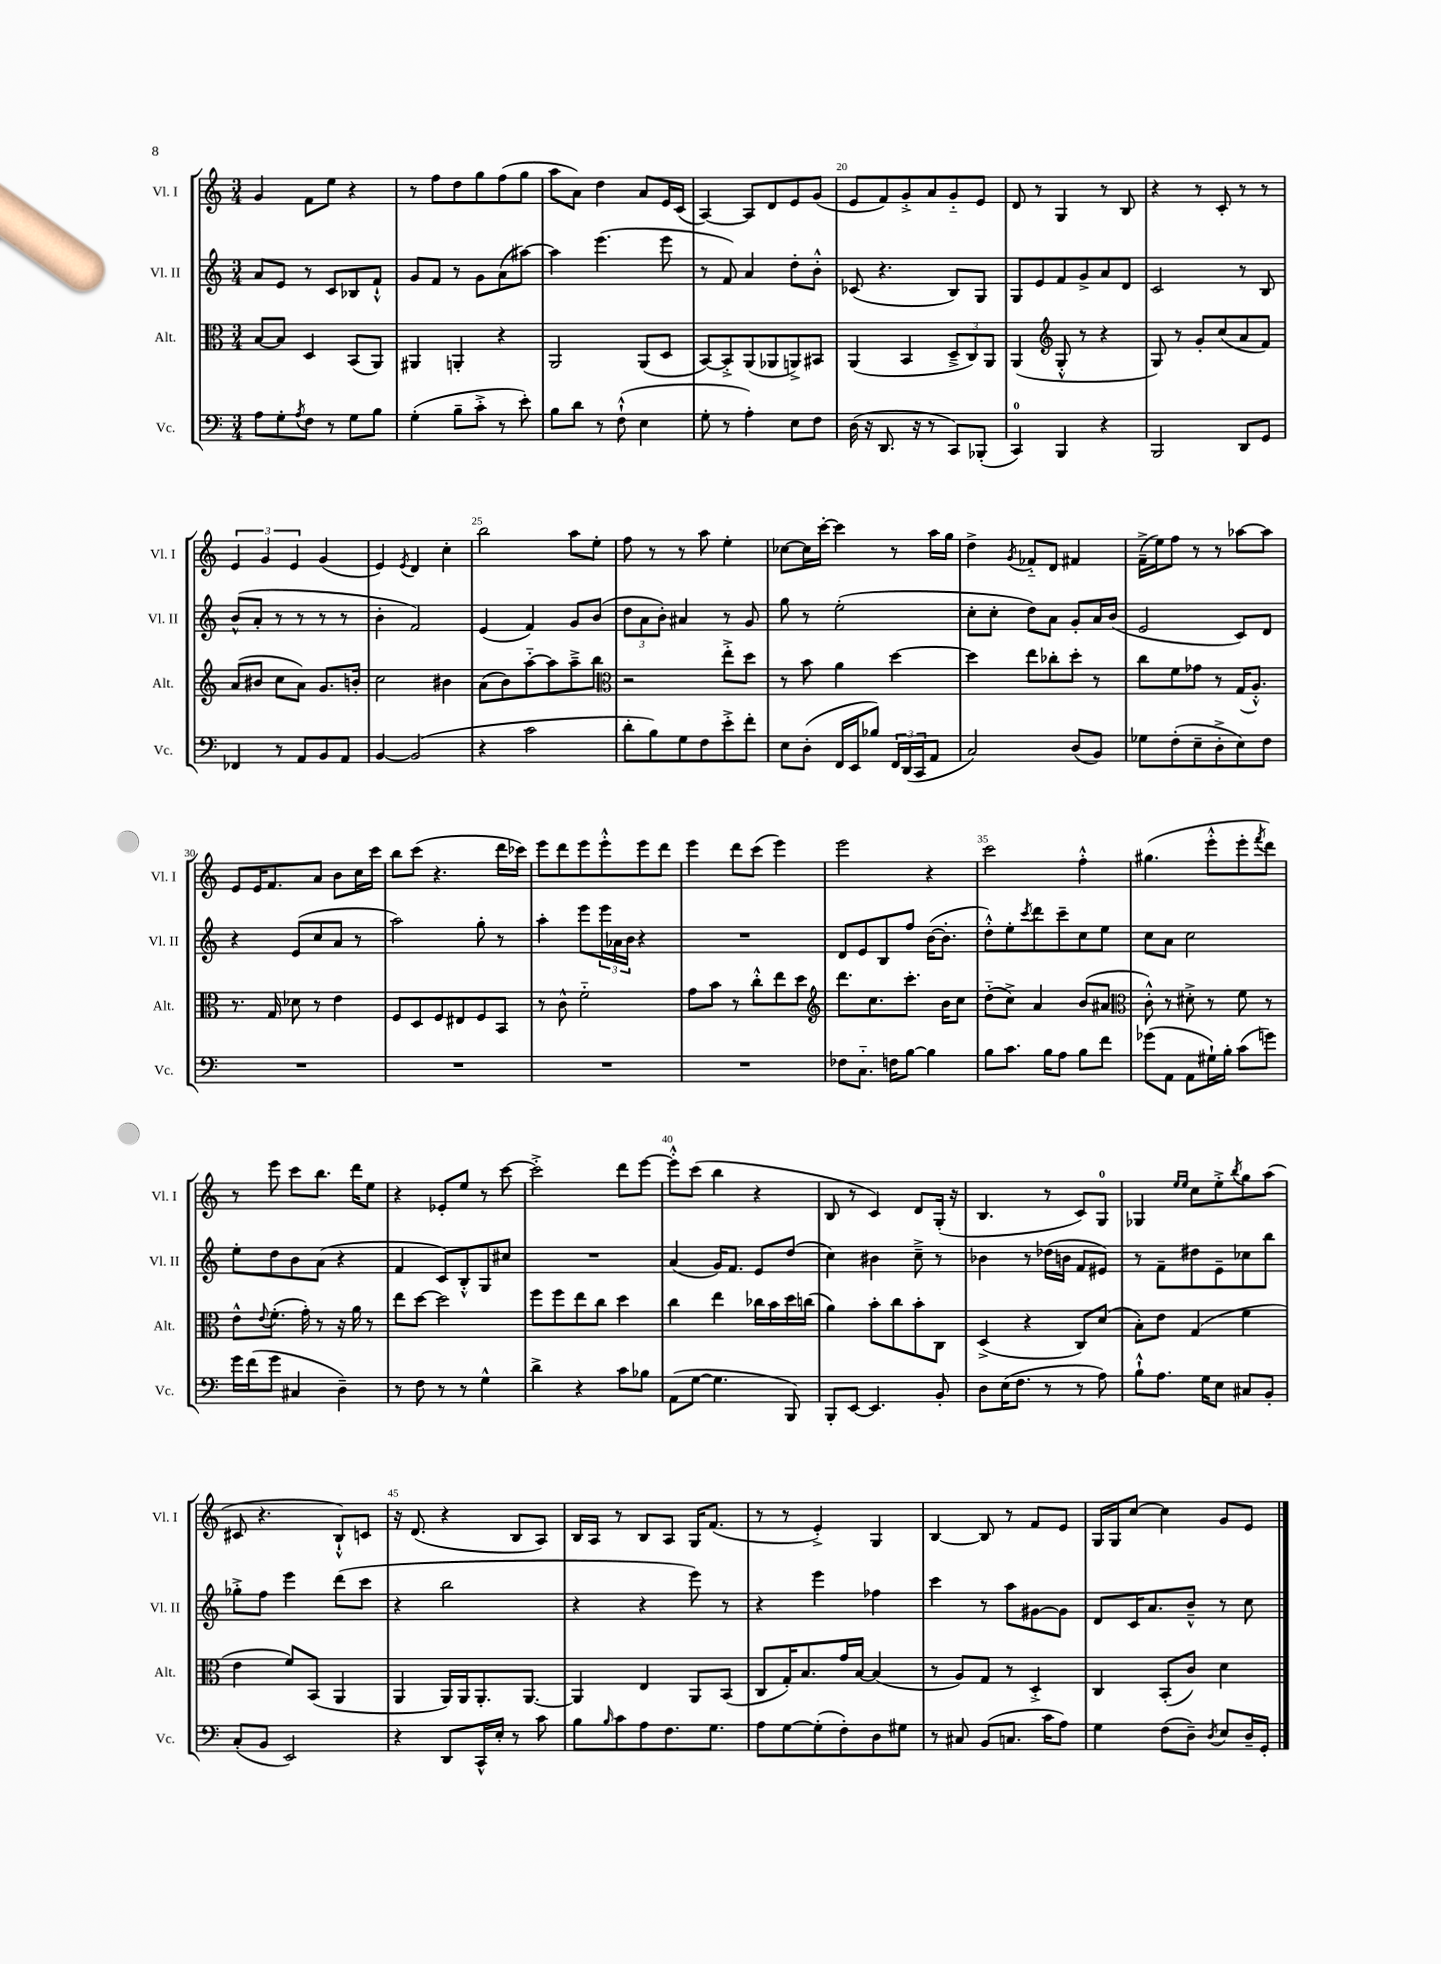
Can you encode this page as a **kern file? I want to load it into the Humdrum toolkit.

**kern	**kern	**kern	**kern
*staff4	*staff3	*staff2	*staff1
*clefF4	*clefC3	*clefG2	*clefG2
*k[]	*k[]	*k[]	*k[]
*M3/4	*M3/4	*M3/4	*M3/4
8A\L	[8B/L	8a/L	4g/
8G'\	8B/]J	8e/J	.
8qA/	.	.	.
8F\J	4D/	8r	8f\L
8r	.	8c/L	8ee\J
8G\L	(8BB/L	8B-/	4r
8B\J	8AA/J)	8f`^^/J	.
=	=	=	=
(4G'\	4AA#/	8g/L	8r
.	.	8f/J	8ff\L
8B~\L	4AA'/	8r	8dd\
8c'^\J	.	8g\L	8gg\
8r	4r	(8a\	(8ff\
8e'\)	.	[8aa#\J)	8gg\J
=	=	=	=
8B\L	2AA/	4aa#\]	8aa\L
8d\J	.	.	8a\J)
8r	.	(4.eee\	4dd\
(8F`^^\	.	.	.
4E\	(8AA/L	.	8a/L
.	8D/J	8eee\	16e/L
.	.	.	(16c/JJ
=	=	=	=
8G'\	[8BB/L)	8r	[4A/)
8r	8BB'^/]	8f/)	.
4A'\)	(8AA/	4a/	8A/]L
.	8AA-/	.	8d/
8E\L	8AA^/)	8dd'\L	8e/
8F\J	8BB#/J	8b'^^\J	(8g/J
=	=	=	=
(16D\	(4AA/	(8c-/	8e/L
16r	.	.	.
8.DD/	.	4.r	8f/)
.	4BB/	.	8g'^/
16r	.	.	.
8r	.	.	8a/
8CC/L)	12D~^/L	8B/L)	8g'~/
.	12C/)	.	.
(8BBB-'/J	.	8G/J	8e/J
.	12AA/J	.	.
=	=	=	=
4CC/)	(4AA/	8G/L	8d/
.	.	8e/	8r
*	*clefG2	*	*
4BBB/	8G'^^/	8f/	4G/
.	8r	8g^/	.
4r	4r	8a/	8r
.	.	8d/J	8B/
=	=	=	=
2BBB/	8G/)	2c/	4r
.	8r	.	.
.	8g'/L	.	8r
.	(8cc/	.	8c'/
8DD/L	8a/	8r	8r
8GG/J	8f/J)	8B/	8r
=	=	=	=
4FF-/	(8a/L	(8b^^/L	6e/
.	8b#/J	8a'/J	.
.	.	.	6g/
8r	8cc\L	8r	.
.	.	.	6e/
8AA/L	8a\J)	8r	.
8BB/	8.g/L	8r	(4g/
8AA/J	.	8r	.
.	16b'/Jk	.	.
=	=	=	=
[4BB/	2cc\	4b'\	4e/)
.	.	.	8qe/
(2BB/]	.	2f/)	4d/
.	4b#\	.	4cc'\
=	=	=	=
4r	(8a\L	(4e/	2bb\
.	8b\)	.	.
2c\	[8aa'~\	4f/)	.
.	8aa\]	.	.
.	8aa~^\	8g/L	8aa\L
.	8bb\J	(8b/J	8ee'\J
=	=	=	=
*	*clefC3	*	*
8d'\L	2r	12dd\L	8ff\
.	.	12a\	.
8B\)	.	.	8r
.	.	12b'\J)	.
8G\	.	4a#/	8r
8F\	.	.	8aa\
8e'^\	8ee'^\L	8r	4ee'\
8f'\J	8dd\J	8g/	.
=	=	=	=
8E\L	8r	8gg\	[8cc-\L
(8D'\J	8b\	8r	16cc-\]L
.	.	.	[16ccc'\JJ
16FF/LL	4a\	(2ee'\	4ccc\]
16EE/J	.	.	.
8B-/J)	.	.	.
24FF/LL	[4dd\	.	8r
(24DD/	.	.	.
24CC/J	.	.	.
8AA/J	.	.	16aa\LL
.	.	.	16gg\JJ
=	=	=	=
2C/)	4dd\]	8cc'\L	4dd^\
.	.	8cc'\J	.
.	.	.	8qg/
.	8ee\L	8dd\L)	8f-'~/L
.	8cc-'\	8a\J	8d/J
(8D/L	8dd'\J	8g'/L	4f#/
8BB/J)	8r	16a/L	.
.	.	(16b/JJ	.
=	=	=	=
8G-\L	8cc\L	2e/	(16f~^\LL
.	.	.	16ee\J)
(8F'\	8f\	.	8ff\J
8E~\	8g-\J	.	8r
8D'^\	8r	.	8r
8E\)	(16G/LK	8c/L)	[8aa-\L
.	8.A'^^/J)	.	.
8F\J	.	8d/J	8aa-\]J
=	=	=	=
2.r	8.r	4r	8e/L
.	.	.	16e/K
.	16G/	.	8.f/
.	8d-\	(8e/L	.
.	8r	8cc/	8a/J
.	4e\	8a/J	8b\L
.	.	8r	16cc\L
.	.	.	16ccc\JJ
=	=	=	=
2.r	8F/L	2aa\)	8bb\L
.	8D/	.	(8ccc\J
.	8F/	.	4.r
.	8E#/	.	.
.	8F/	8gg'\	.
.	8BB/J	8r	16ddd\LL
.	.	.	16ccc-\JJ)
=	=	=	=
2.r	8r	4aa'\	8eee\L
.	8c^^\	.	8ddd\
.	2f'~\	8eee\L	8eee\
.	.	24eee\L	8eee'^^\
.	.	24a-\	.
.	.	24b\JJ	.
.	.	4r	8eee\
.	.	.	8ddd\J
=	=	=	=
2.r	8g\L	2.r	4eee\
.	8b\J	.	.
.	8r	.	8ddd\L
.	8cc'^^\L	.	(8ccc\J
.	8ee\	.	4eee\)
.	8dd\J	.	.
=	=	=	=
*	*clefG2	*	*
8F-\L	8.ddd\L	8d/L	2eee\
8.C'~\J	.	8e/	.
.	8.cc\	.	.
.	.	8B/	.
16F\LK	.	.	.
[8B\J	8.ccc'\J	8ff/J	.
4B\]	.	([16b\LK	4r
.	16b\LK	8.b'\]J	.
.	8cc\J	.	.
=	=	=	=
8B\L	(8dd'~\L	8dd'^^\L)	2ccc\
8.c\J	8cc^\J)	8ee'\	.
.	.	8qccc/	.
.	4a/	8ddd\	.
16B\LK	.	.	.
8A\J	.	8ccc~\	.
8B\L	(8b/L	8cc\	4ff'^^\
8f\J	8a#/J	8ee\J	.
=	=	=	=
*	*clefC3	*	*
(8g-\L	8c'^^\)	8cc\L	(4.gg#\
8AA\J	8r	8a\J	.
8AA\L	8d#'^\	2cc\	.
16G#`\L)	8r	.	8eee'^^\L
16B'\JJ	.	.	.
(8c\L	8f\	.	8eee'\
.	.	.	8qfff/
8g\J)	8r	.	8ddd\J)
=	=	=	=
16g\LL	8e^^\L	8ee'\L	8r
(16f\J	.	.	.
.	8qqe/	.	.
8g\J	(8.f'\J	8dd\	8eee\
4C#/	.	8b\	8ccc\L
.	16g'\)	.	.
.	8r	(8a\J	8.bb\J
4D~\)	16r	4r	.
.	16a\	.	16ddd\LK
.	8r	.	8ee\J
=	=	=	=
8r	8ee\L	4f/	4r
8F\	[8dd\J	.	.
8r	2dd\]	8c/L)	8e-'/L
8r	.	8B'^^/	8ee/J
4G^^\	.	8G/	8r
.	.	8cc#/J	[8ccc\
=	=	=	=
4d^\	8ff\L	2.r	2ccc'^\]
.	8ff\	.	.
4r	8ee\	.	.
.	8cc\J	.	.
8c\L	4dd\	.	8ddd\L
8B-\J	.	.	[8eee\J
=	=	=	=
(8AA\L	4cc\	(4a/	8eee'^^\]L
[8G\J	.	.	(8ccc\J
4.G\]	4ee\	16g/LK)	4bb\
.	.	8.f/J	.
.	16cc-\LL	8e/L	4r
.	16b\	.	.
8BBB/)	16dd\	(8dd/J	.
.	(16cc\JJ	.	.
=	=	=	=
8BBB'/L	4a\)	4cc\)	8B/
[8EE/J	.	.	8r
4.EE/]	8b'\L	4b#\	4c/)
.	8cc\	.	.
.	8b'\	8cc~^\	8d/L
8BB'/	8C\J	8r	(16G'/Jk
.	.	.	16r
=	=	=	=
8D\L	(4D^/	4b-\	4.B/
(16E\K	.	.	.
8.F\J	.	.	.
.	4r	8r	.
8r	.	(16dd-\LL	8r
.	.	16b\JJ	.
8r	8C/L)	8f/L	8c/L)
8A\)	(8d/J	8e#/J)	8G/J
=	=	=	=
8B`^^\L	8B'\L)	8r	4G-/
8.A\J	8e\J	8f~\L	.
.	.	.	16qqee/LL
.	.	.	16qqee/JJ
.	(4G/	8dd#\	8cc\L
16G\LK	.	.	.
8E\J	.	8e~\	8ee'^\
.	.	.	8qbb/
8C#/L	4f\	8cc-\	8gg\
8BB'/J	.	8bb\J	(8aa\J
=	=	=	=
(8C'/L	4e\	8gg-'^\L	8c#/
8BB/J	.	8ff\J	4.r
2EE/)	8f/L)	4eee\	.
.	(8BB/J	.	.
.	4AA/	(8ddd\L	8B`^^/L)
.	.	8ccc\J	8c/J
=	=	=	=
4r	4AA/	4r	16r
.	.	.	(8.d/
8DD/L	16AA/LL)	2bb\	4r
.	16AA/J	.	.
16CC^^/L	8.AA'/	.	.
16E'/JJ	.	.	.
8r	.	.	8B/L
.	[8.AA/J	.	.
8c\	.	.	8A/J)
=	=	=	=
8B\L	4AA/]	4r	16B/LL
.	.	.	16A/JJ
16qqB/	.	.	.
8c\	.	.	8r
8A\	4E/	4r	8B/L
8.F\	.	.	8A/J
.	8AA/L	8eee\)	16G/LK
8.G\J	.	.	(8.f/J
.	(8BB/J	8r	.
=	=	=	=
8A\L	8C/L	4r	8r
[8G\	16G'/K)	.	8r
.	8.B/	.	.
(8G'\]	.	4eee\	4e'^/)
8F'\)	16g/L	.	.
.	[16B/JJ	.	.
8D\	(4B/]	4ff-\	4G/
8G#\J	.	.	.
=	=	=	=
8r	8r	4ccc\	[4B/
8C#/	8A/L)	.	.
(8BB/L	8G/J	8r	8B/]
8.C/J	8r	8aa\L	8r
.	4D'^/	[8g#\	8f/L
16c\LK	.	.	.
8A\J)	.	8g#\]J	8e/J
=	=	=	=
4G\	4C/	8d/L	16G/LL
.	.	.	16G/J
.	.	16c/K	[8cc/J
.	.	8.a/	.
(8F\L	(8BB'/L	.	4cc\]
8D~\J)	8c/J)	8b~^^/J	.
8qD/	.	.	.
8E/L	4d\	8r	8g/L
16D~/L	.	8cc\	8e/J
16GG'/JJ	.	.	.
==	==	==	==
*-	*-	*-	*-
